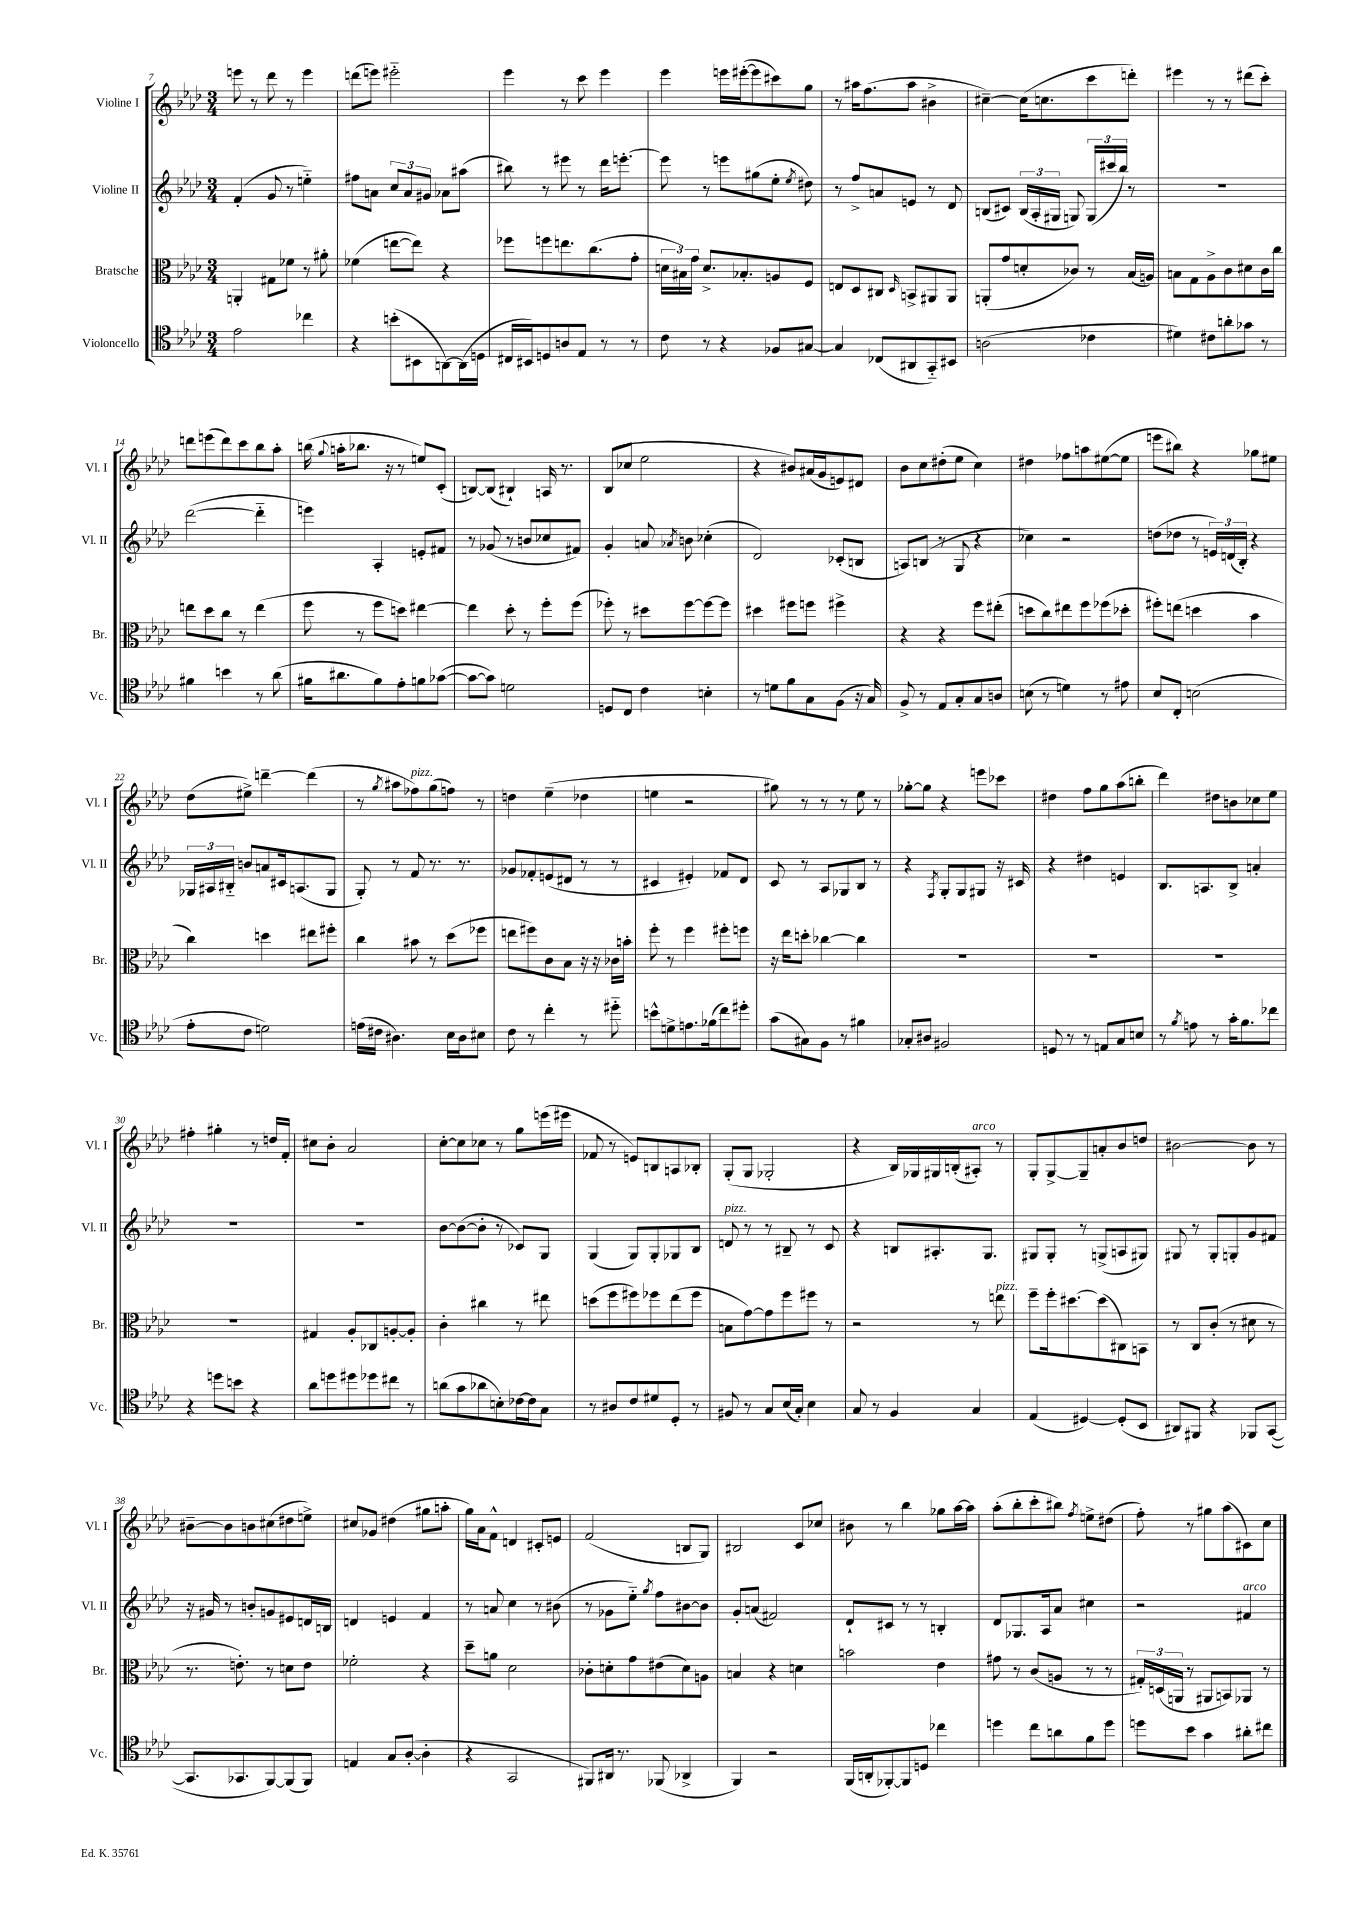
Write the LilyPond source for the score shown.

<<
\new StaffGroup <<
\new Staff = "s0" \with { instrumentName = "Violine I" shortInstrumentName = "Vl. I" } {
    \clef treble \key aes \major \numericTimeSignature \time 3/4
    \autoBeamOff e'''8 r8 des'''8 r8 e'''4 |
    d'''8[( e'''8]) eis'''2-_ |
    ees'''4 r8 c'''8 ees'''4 |
    ees'''4 e'''16[ eis'''16~-.( eis'''8 cis'''8) g''8] |
    r8 ais''16[ f''8.( ais''8] bis'4-> |
    cis''4~--) cis''16[( c''8. c'''8 d'''8]-.) |
    eis'''4 r8 r8 dis'''8[( c'''8]-.) |
    d'''8[ e'''8( d'''8) c'''8 bes''8 aes''8]-. |
    b''16( \appoggiatura { g''8 } a''16[-. bes''8.] r16 r8 e''8[) c'8]-.( |
    b8[~) b8]( bis4-!) a16 r8. |
    bes8[( ces''8] ees''2 |
    r4 bis'8[) ais'16( g'16 e'8) dis'8] |
    bes'8[ c''8 dis''8-.( ees''8] c''4) |
    dis''4 fes''8[ a''8 eis''8~( eis''8] |
    e'''8[ bis''8]) r4 ges''8[ eis''8] |
    des''8[( eis''8]->) d'''4~-- d'''4( |
    r8 \acciaccatura { g''8 } ais''8[ fes''8^\markup { \italic "pizz." }) g''8( f''8]) r8 |
    d''4 ees''4--( des''4 |
    e''4 r2 |
    gis''8) r8 r8 r8 ees''8 r8 |
    ges''8[~-. ges''8] r4 e'''8[ ces'''8] |
    dis''4 f''8[ g''8 aes''8( b''8]-. |
    des'''4) dis''8[ b'8 ces''8 ees''8] |
    fis''4-. gis''4-. r8 d''16[ f'16]-. |
    cis''8[ bes'8]-. aes'2 |
    c''8[~-. c''8 ces''8] r8 g''8[ e'''16( eis'''16] |
    fes'8 r8 e'8[) b8 a8 bes8]-. |
    g8[-.( g8] ges2-. |
    r4 bes16[) ges16 gis16 b16-.( ais8]-.^\markup { \italic "arco" }) r8 |
    g8[-. g8~-> g8-- a'8-. bes'8 d''8] |
    bis'2~ bis'8 r8 |
    bis'8[~-- bis'8 b'8 cis''8( dis''8 e''8]->) |
    cis''8[ ges'8] dis''4( gis''8[ a''8]-. |
    g''16[) aes'16 f'8]-^ d'4 cis'8[-. e'8] |
    f'2( b8[ g8]) |
    bis2 c'8[ ces''8] |
    bis'8 r8 bes''4 ges''8[ aes''16~ aes''16] |
    aes''8[-.( bes''8-. c'''8-. bis''8]) \acciaccatura { f''8 } e''8[-> dis''8]( |
    f''8-.) r8 gis''8[ aes''8( cis'8) c''8] \bar "|." |
}
\new Staff = "s1" \with { instrumentName = "Violine II" shortInstrumentName = "Vl. II" } {
    \clef treble \key aes \major \numericTimeSignature \time 3/4
    \autoBeamOff f'4-.( g'8 r8 e''4-_) |
    fis''8[ a'8] \tuplet 3/2 { c''8[ a'8 gis'8] } aes'8[ ais''8]( |
    bis''8) r8 eis'''8 r8 des'''16[ e'''8.]~-. |
    e'''8 r8 e'''8[ gis''8( ees''8]-. \acciaccatura { ees''8 } dis''8) |
    r8 f''8[-> a'8 e'8] r8 des'8 |
    b8[( cis'8]) \tuplet 3/2 { b16[( aes16-. gis16] } g8) \tuplet 3/2 { g16[( cis'''16 bes''16]) } r8 |
    R2. |
    des'''2~( des'''4-_ |
    e'''4) aes4-. e'8[-. fis'8] |
    r8 ges'8( r8 b'8[ ces''8 fis'8]) |
    g'4-. a'8 \acciaccatura { aes'8 } b'8 ces''4-.( |
    des'2) ces'8[-.( b8] |
    a8[) b8]( r8 g8 r4 |
    ces''4) r2 |
    d''8[( des''8] r8 \tuplet 3/2 { e'16[) d'16( bes16]-.) } r4 |
    \tuplet 3/2 { ges16[ ais16 bis16]-_ } b'8[ a'8 cis'16 a8.( ges8] |
    g8-.) r8 f'8 r8. r8. |
    ges'8[ fes'8-. e'8( dis'8] r8 r8 |
    cis'4 eis'4-.) fes'8[ des'8] |
    c'8 r8 aes8[ ges8 bes8] r8 |
    r4 \acciaccatura { f8 } g8[-. g8 gis8] r16 cis'16 |
    r4 dis''4 e'4 |
    bes8.[ a8. bes8]-> a'4-. |
    R2. |
    R2. |
    bes'8[~ bes'8~( bes'8]-. r8 ces'8[) g8] |
    g4( g8[) g8-. ges8 bes8] |
    d'8^\markup { \italic "pizz." } r8 r8 bis8-- r8 c'8 |
    r4 b8[ ais8.-. g8.] |
    gis8[ gis8]-. r8 g8[->( a8 gis8]) |
    gis8 r8 gis8[-. g8-. g'8 fis'8] |
    r16 gis'16 r8 b'8[-. g'8 eis'8 d'16 b16] |
    d'4 e'4 f'4 |
    r8 a'8 c''4 r8 bis'8( |
    r8 ges'8[ ees''8]-_) \acciaccatura { g''8 } f''8[ bis'8~ bis'8] |
    g'8[-. a'8]( fis'2) |
    des'8[-! cis'8] r8 r8 b4-. |
    des'8[ ges8. aes16 aes'8] cis''4 |
    r2 fis'4^\markup { \italic "arco" } \bar "|." |
}
\new Staff = "s2" \with { instrumentName = "Bratsche" shortInstrumentName = "Br." } {
    \clef alto \key aes \major \numericTimeSignature \time 3/4
    \autoBeamOff a,4-. gis8[ fes'8] r8 ais'8-. |
    fes'4( e''8[~ e''8]) r4 |
    fes''8[ f''8 e''8. c''8.( g'8]-. |
    \tuplet 3/2 { d'16[ bis16) g'16] } d'8.[-> bes8.-. a8 f8] |
    e8[ des8 cis8] \grace { des16 } b,8[-> ais,8 ais,8] |
    a,8[-.( g'8 d'8-. ces'8]) r8 bes16[( a16]) |
    b8[ g8 aes8-> c'8 dis'8 c'16 c''16] |
    e''8[ des''8 c''8] r8 e''4( |
    f''8 r8 f''8[ d''8]) eis''4~ |
    eis''4 des''8-. r8 f''8[-. f''8]( |
    fes''8-.) r8 dis''8[ fes''8~ fes''8~ fes''8] |
    dis''4 fis''8[ f''8] fis''4-> |
    r4 r4 f''8[ eis''8]-.( |
    d''8[ c''8) eis''8 f''8 fes''8( des''8]-. |
    fis''8[-.) e''8]( d''4 bes'4 |
    c''4) d''4 eis''8[ fis''8]-. |
    c''4 bis'8 r8 des''8[( fes''8] |
    e''8[ fis''8) c'8 bes8] r16 r16 ces'16[ b'16]-. |
    f''8-. r8 f''4 fis''8[-. f''8] |
    r16 ees''16[ d''8]-. ces''4~ ces''4 |
    R2. |
    R2. |
    R2. |
    R2. |
    gis4 aes8[-. ces8 a8~-. a8]-. |
    c'4-. cis''4 r8 eis''8 |
    d''8[( f''8 fis''8) fes''8 ees''8( fes''8] |
    b8[ g'8~) g'8 f''8 fis''8] r8 |
    r2 r8 e''8^\markup { \italic "pizz." } |
    f''8[-- f''16-. dis''8.~ dis''8( cis8) b,8] |
    r8 c8[ c'8]-.( r8 dis'8 r8 |
    r8. e'8.-.) r8 d'8[ e'8] |
    fes'2-. r4 |
    des''8[-- a'8] des'2 |
    ces'8[-. d'8-. g'8 eis'8( d'8) a8] |
    b4 r4 d'4 |
    b'2 ees'4 |
    gis'8 r8 c'8[( a8] r8 r8 |
    \tuplet 3/2 { gis16[-.) d16( a,16] } r8 ais,8[ b,8) aes,8] r8 \bar "|." |
}
\new Staff = "s3" \with { instrumentName = "Violoncello" shortInstrumentName = "Vc." } {
    \clef tenor \key aes \major \numericTimeSignature \time 3/4
    \autoBeamOff ees'2 ces''4 |
    r4 b'8[-.( bis,8 a,8~) a,16( d16] |
    cis16[ bis,16) d8 a8 ees8] r8 r8 |
    c'8 r8 r4 fes8[ gis8]~ |
    gis4 ces8[( ais,8 g,8-_) bis,8] |
    a2( ces'4 |
    dis'4) cis'8[ a'8-. ges'8] r8 |
    fis'4 b'4 r8 aes'8( |
    fis'16[ ais'8. fis'8) ees'8-. f'8 ges'8]~( |
    ges'8[~ ges'8]) d'2 |
    d8[ c8] c'4 b4-. |
    r8 d'8[ f'8 g8 f8]( r16 g16) |
    f8-> r8 ees8[ g8-. g8 a8] |
    b8( r8 d'4) r8 eis'8 |
    bes8[ c8]-. b2( |
    ees'8[-. c'8] d'2) |
    e'16[( cis'16] ais4.) bes16[ ais16 bis8] |
    c'8 r8 c''4-. r8 dis''8-_ |
    b'8[-^ d'8-> e'8. fes'16( c''8) dis''8]-. |
    g'8[( gis8) f8] r8 fis'4 |
    ges8[-. ais8] fis2 |
    d8 r8 r8 e8[ g8 b8] |
    r8 \acciaccatura { f'8 } e'8 r8 g'16[-. f'8. ces''8] |
    r4 d''8[ b'8] r4 |
    aes'8[ d''8 dis''8 des''8 cis''8] r8 |
    a'8[( g'8 aes'8 b8-.) ces'16~ ces'16 g8] |
    r8 ais8[ c'8 dis'8 des8]-. r8 |
    fis8 r8 g8[ bes16( g16]-.) bes4 |
    g8 r8 f4 g4 |
    ees4( dis4~) dis8[-.( bes,8] |
    ais,8[) fis,8] r4 fes,8[ g,8]~( |
    g,8.[ ges,8. f,8~) f,8( f,8]) |
    e4 g8[ aes8]~-.( aes4-. |
    r4 g,2 |
    fis,8[) ais,16] r8. fes,8( aes,4-> |
    f,4) r2 |
    f,16[( a,16-. fes,8~-.) fes,8 d8] ces''4 |
    d''4 c''8[ a'8 f'8 d''8] |
    d''8[ bes'8] g'4 ais'8[-. cis''8] \bar "|." |
}
>>
>>
\layout { \context { \Score currentBarNumber = #7 } }
